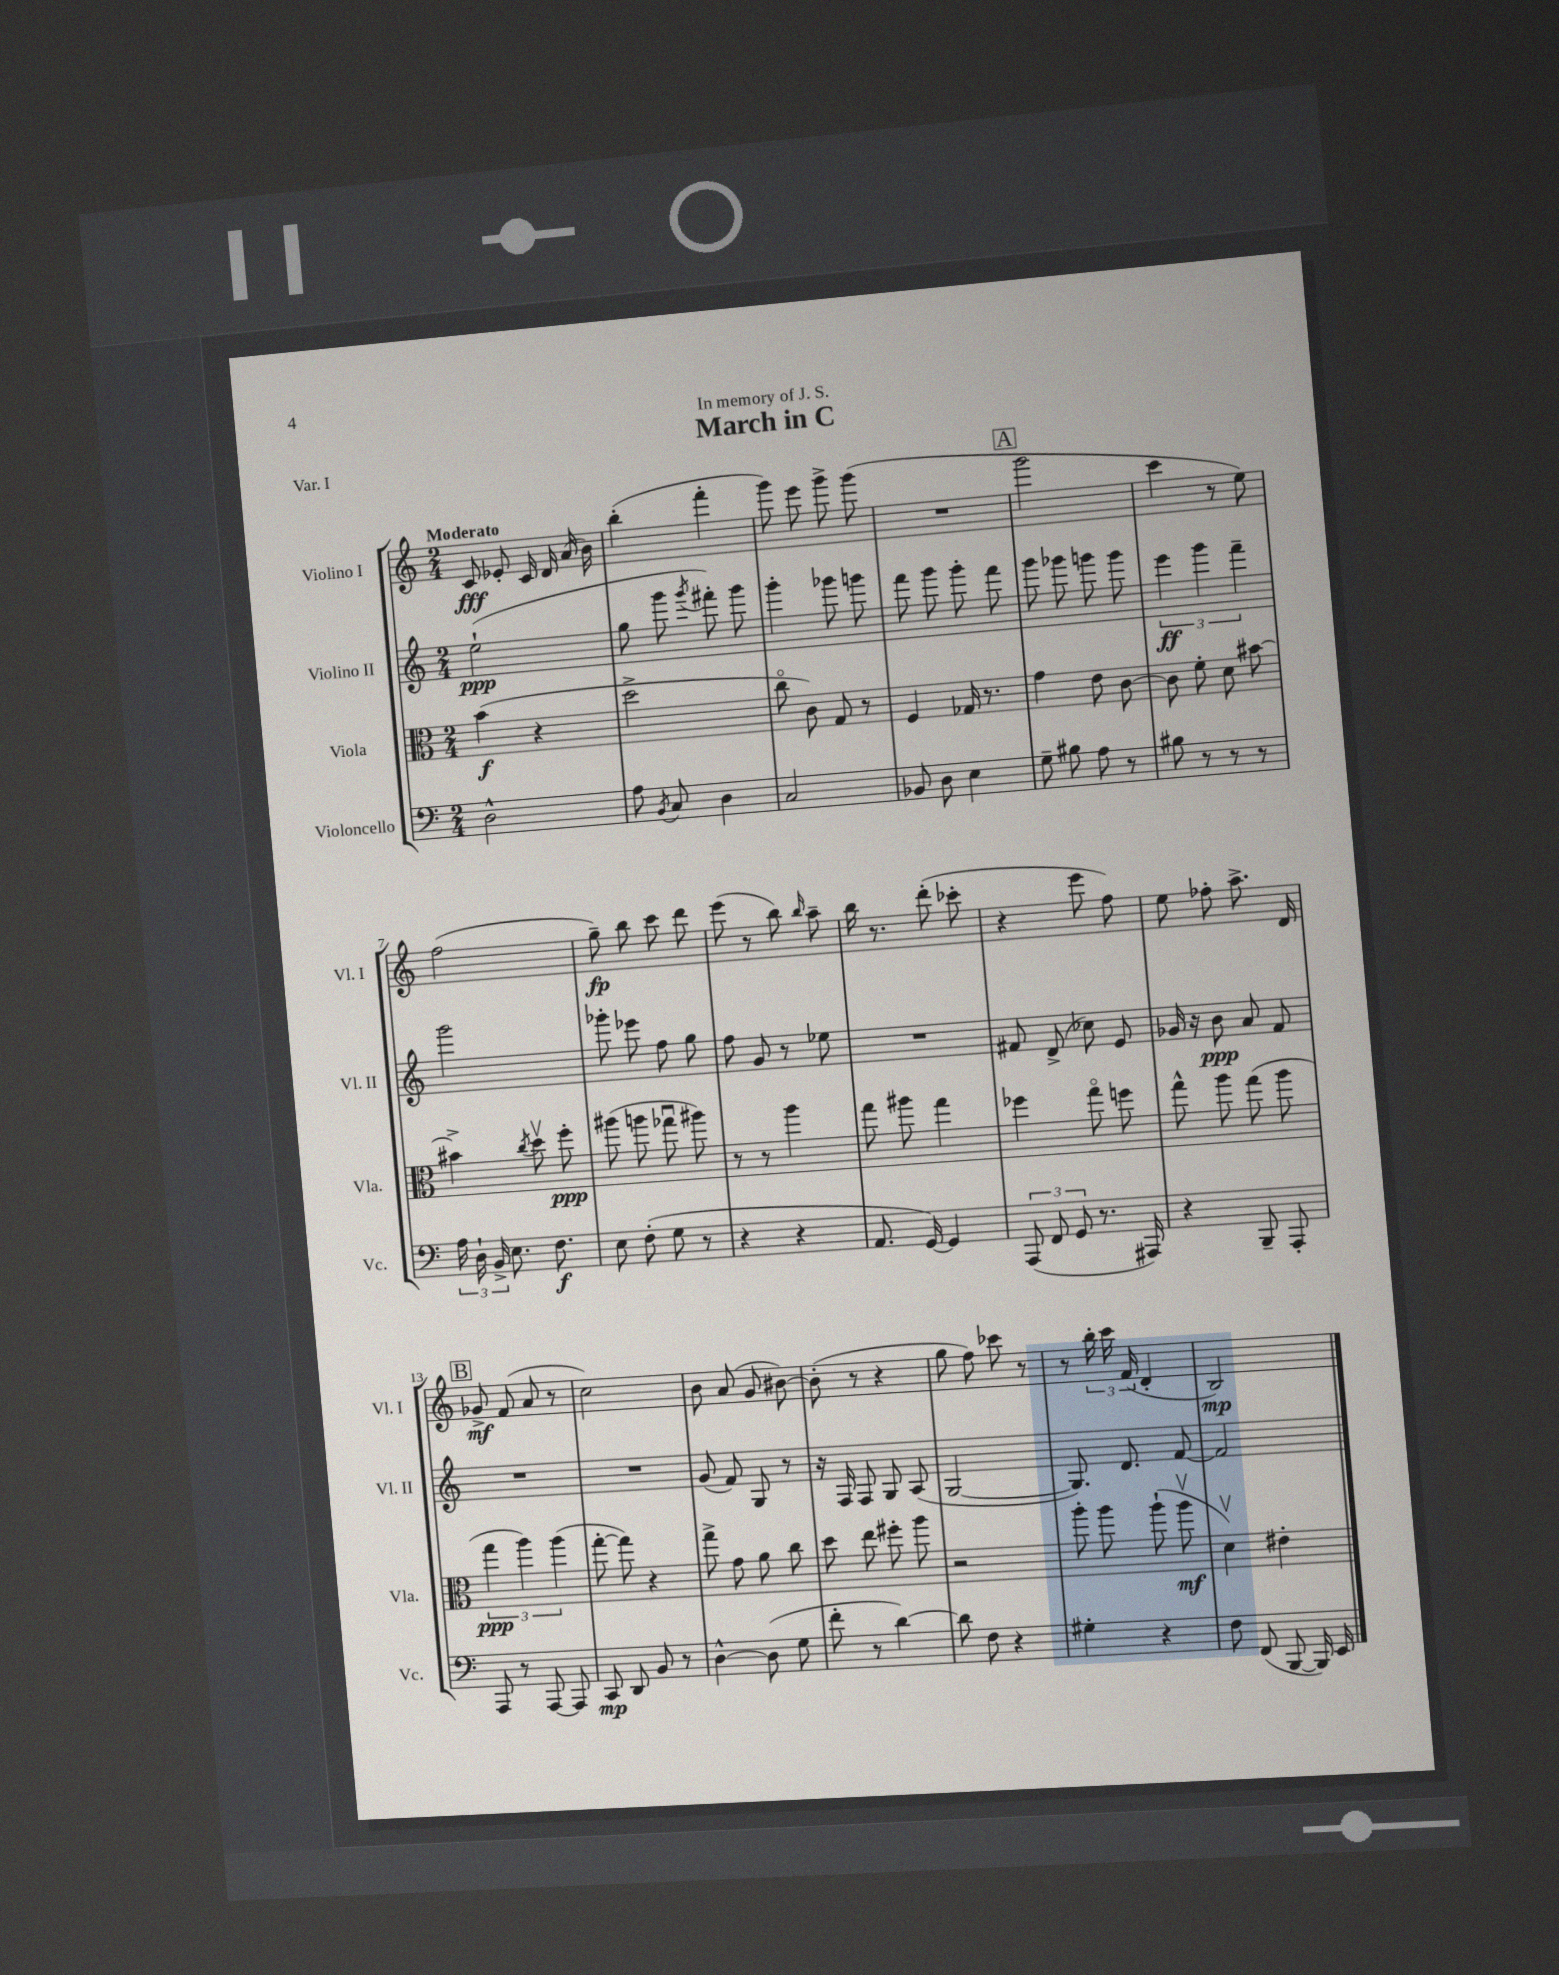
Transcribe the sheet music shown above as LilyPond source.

\header { title = "March in C" dedication = "In memory of J. S." piece = "Var. I" }
<<
\new StaffGroup <<
\new Staff = "s0" \with { instrumentName = "Violino I" shortInstrumentName = "Vl. I" } {
    \clef treble \key c \major \numericTimeSignature \time 2/4 \tempo "Moderato"
    \autoBeamOff c'8\fff ees'8-. c'16 d'16 a'16( b'16) |
    b''4-.( f'''4-. |
    g'''8) e'''8 g'''8-> g'''8( |
    R2 |
    \mark \markup { \box "A" } g'''2 |
    c'''4 r8 e''8) |
    f''2( |
    g''8--\fp) b''8 c'''8 d'''8 |
    e'''8( r8 b''8) \grace { b''16 } a''8-- |
    b''16 r8. d'''8-.( ces'''8-. |
    r4 e'''8 f''8) |
    e''8 fes''8-. a''8.-> d'16 |
    \mark \markup { \box "B" } ges'8->\mf f'8( a'8 r8 |
    c''2) |
    b'8 a'8( g'8 bis'8~) |
    bis'8-.( r8 r4 |
    g''8 f''8) ces'''8 r8 |
    r8 \tuplet 3/2 { b''16-. c'''16 f'16( } d'4-. |
    b2\mp) \bar "|." |
}
\new Staff = "s1" \with { instrumentName = "Violino II" shortInstrumentName = "Vl. II" } {
    \clef treble \key c \major \numericTimeSignature \time 2/4
    \autoBeamOff e''2-!\ppp( |
    g''8 g'''8 \acciaccatura { g'''8 } fis'''8-.) g'''8 |
    g'''4-. ges'''8 g'''8 |
    f'''8 g'''8 g'''8-. f'''8 |
    \mark \markup { \box "A" } g'''8 ges'''8 g'''8 g'''8 |
    \tuplet 3/2 { e'''4\ff g'''4 f'''4-- } |
    g'''2 |
    ges'''8-. ees'''8 f''8 g''8 |
    f''8 g'8 r8 ees''8 |
    R2 |
    fis'8 d'8->( ces''8) e'8 |
    ges'16 r16 b'8\ppp a'8 f'8 |
    \mark \markup { \box "B" } R2 |
    R2 |
    g'8( f'8) g8 r8 |
    r16 f16 f8 g8 a8( |
    g2~ |
    g8.) d'8. f'8~ |
    f'2 \bar "|." |
}
\new Staff = "s2" \with { instrumentName = "Viola" shortInstrumentName = "Vla." } {
    \clef alto \key c \major \numericTimeSignature \time 2/4
    \autoBeamOff b'4\f( r4 |
    d''2-> |
    c''8\flageolet c'8) g8 r8 |
    f4 ges16 r8. |
    \mark \markup { \box "A" } g'4 e'8 c'8~ |
    c'8 f'8-. d'8 bis'8~ |
    bis'4-> \acciaccatura { c''8 } d''8\upbow f''8-.\ppp |
    ais''8( a''8 ges''8\downbow ais''8) |
    r8 r8 a''4 |
    g''8 ais''8 g''4 |
    fes''4 g''8\flageolet f''8 |
    g''8-^ a''8 g''8( a''8 |
    \mark \markup { \box "B" } \tuplet 3/2 { g''4\ppp a''4) a''4( } |
    g''8~-. g''8) r4 |
    g''8-> g'8 a'8 c''8 |
    d''8 e''8 fis''8-. a''8 |
    r2 |
    a''8-. a''8 a''8-!( a''8\upbow\mf |
    d'4\upbow) eis'4-. \bar "|." |
}
\new Staff = "s3" \with { instrumentName = "Violoncello" shortInstrumentName = "Vc." } {
    \clef bass \key c \major \numericTimeSignature \time 2/4
    \autoBeamOff d2-^ |
    a8 \acciaccatura { b,8 } c8 d4 |
    c2 |
    bes,8 d8 e4 |
    \mark \markup { \box "A" } g8-- bis8 a8 r8 |
    bis8 r8 r8 r8 |
    \tuplet 3/2 { a16 d16-! b,16-> } e8. f8.\f |
    e8 f8-.( g8 r8 |
    r4 r4 |
    a,8. g,16~) g,4 |
    \tuplet 3/2 { a,,8( f,8 g,8 } r8. ais,,16) |
    r4 b,,8-- a,,8-. |
    \mark \markup { \box "B" } a,,8 r8 a,,8~ a,,8 |
    c,8\mp d,8 b,8 r8 |
    d4~-^ d8( g8 |
    f'8-. r8 d'4~) |
    d'8 f8 r4 |
    gis4-. r4 |
    f8 f,8( b,,8~ b,,16) e,16 \bar "|." |
}
>>
>>
